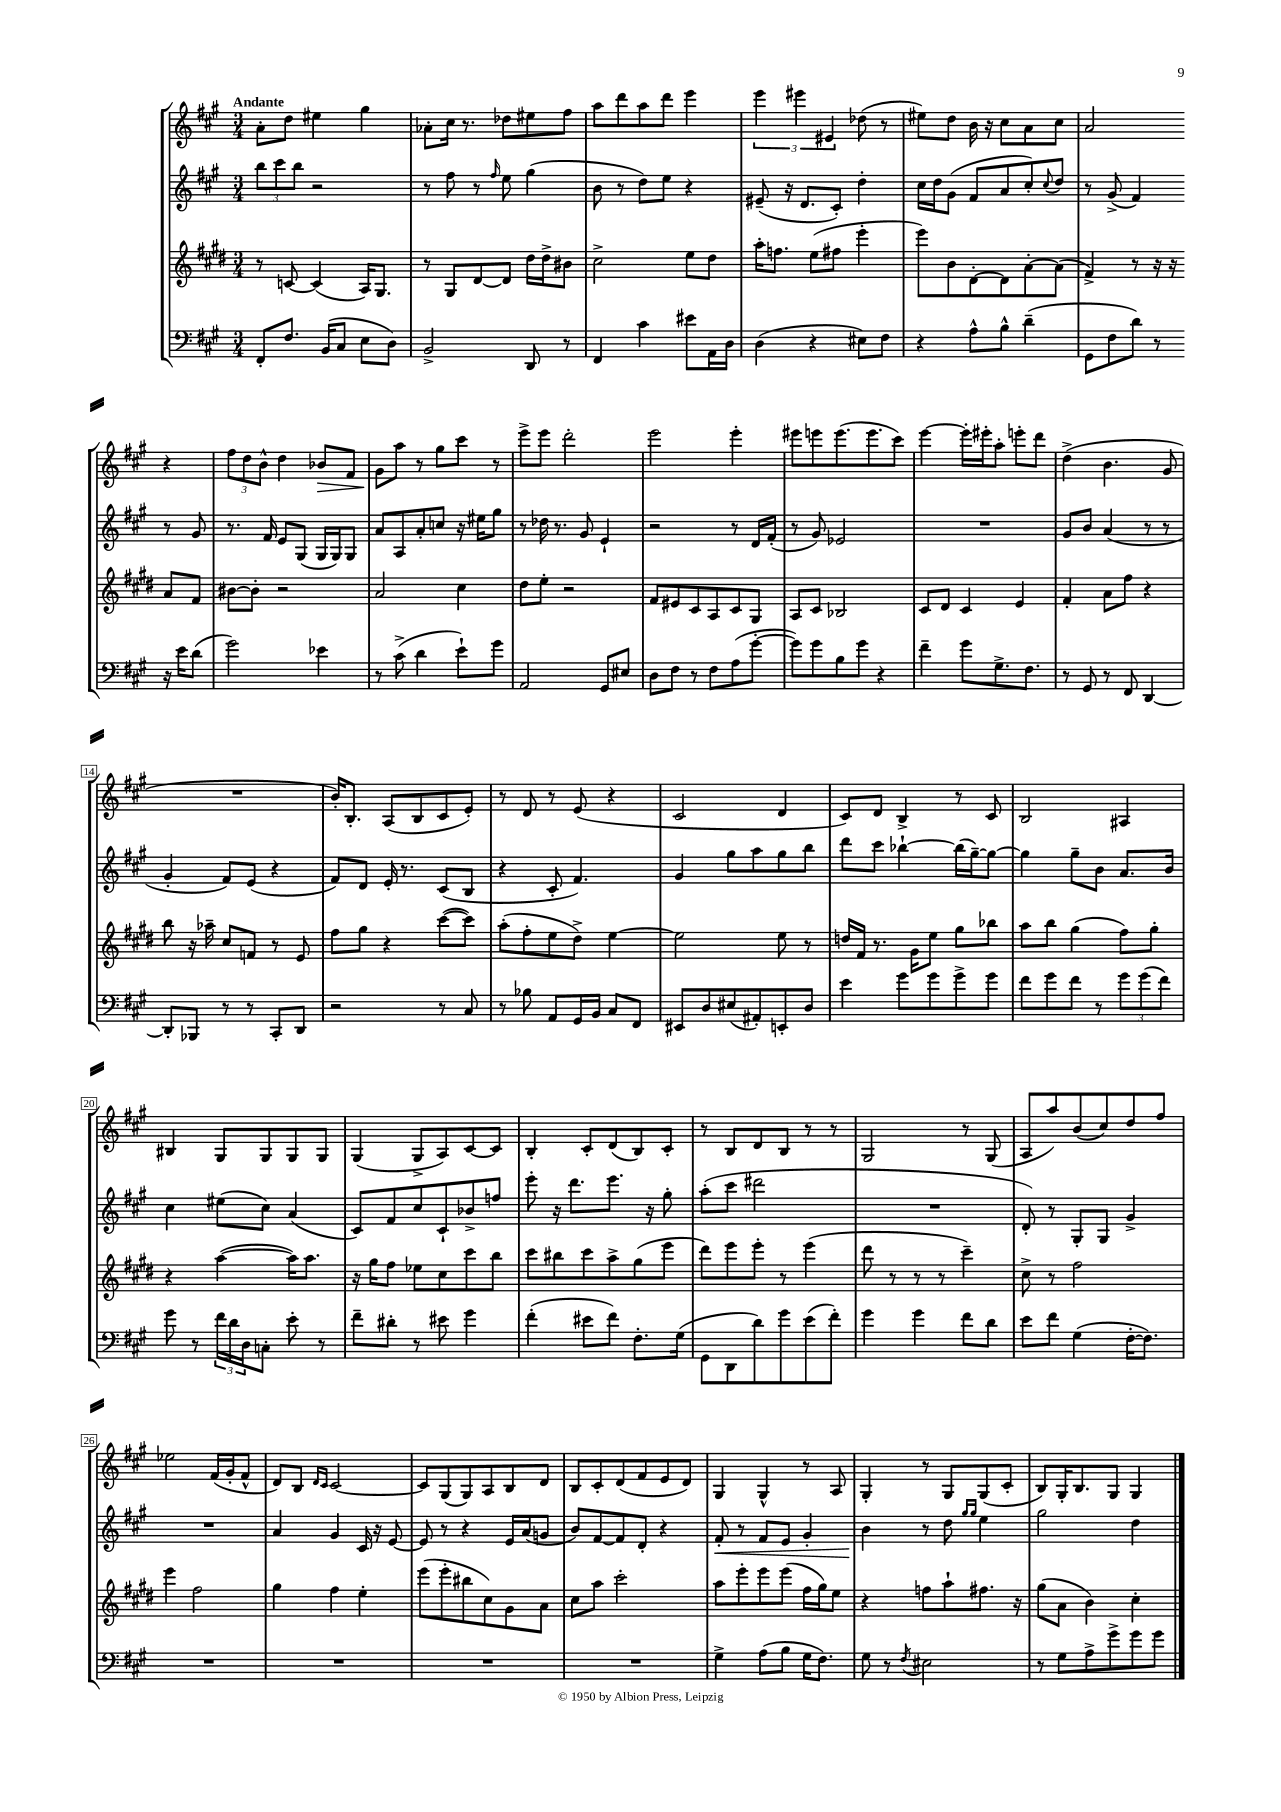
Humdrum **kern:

**kern	**kern	**kern	**kern
*staff4	*staff3	*staff2	*staff1
*clefF4	*clefG2	*clefG2	*clefG2
*k[f#c#g#]	*k[f#c#g#d#]	*k[f#c#g#]	*k[f#c#g#]
*M3/4	*M3/4	*M3/4	*M3/4
8FF#'/L	8r	12bb\L	8a'\L
.	.	12ccc#\	.
8.F#/J	[8c/	.	8dd\J
.	.	12bb\J	.
.	(4c/]	2r	4ee#\
(16BB/LK	.	.	.
8C#/J	.	.	.
8E\L	16A/LK)	.	4gg#\
.	8.G#/J	.	.
8D\J)	.	.	.
=	=	=	=
2BB^/	8r	8r	8a-'\L
.	8G#/L	8ff#\	16cc#\Jk
.	.	.	8.r
.	[8d#/	8r	.
.	.	16qqff#/	.
.	8d#/]J	8ee\	8dd-\L
8DD/	16dd#\LL	(4gg#\	8ee#\
.	16dd#^\J	.	.
8r	8b#\J	.	8ff#\J
=	=	=	=
4FF#/	2cc#^\	8b\	8aa\L
.	.	8r	8ddd\
4c#\	.	8dd\L)	8aa\
.	.	8ee\J	8ddd\J
8e#\L	8ee\L	4r	4eee\
16AA\L	8dd#\J	.	.
16D\JJ	.	.	.
=	=	=	=
(4D\	16aa'\LK	(8e#~/	6eee\
.	8.ff\J	.	.
.	.	16r	.
.	.	.	6eee#\
.	.	8.d/L	.
4r	(8ee\L	.	.
.	.	.	6e#/
.	8ff#\J	8c#'/J)	.
8E#\L)	4eee'\	4dd'\	(8dd-\
8F#\J	.	.	8r
=	=	=	=
4r	8eee\L)	16cc#\LL	8ee#\L)
.	.	16dd\J	.
.	8b\	(8g#\J	8dd\J
8A^^\L	[8d#'\	8f#/L	16b\
.	.	.	16r
8B^^\J	8d#\]	8a/	8cc#\L
(4d~\	[8a'\	8cc#'/)	8a\
.	.	8qqcc#/	.
.	(8a\]J	8dd/J	8cc#\J
=	=	=	=
8GG#\L	4f#^/)	8r	2a/
8F#\	.	(8g#^/	.
8d\J)	8r	4f#/)	.
8r	16r	.	.
.	16r	.	.
16r	8a/L	8r	4r
16e\LK	.	.	.
(8d\J	8f#/J	8g#/	.
=	=	=	=
2g#\)	[8b#\L	8.r	12ff#\L
.	.	.	12dd\
.	8b#'\]J	.	.
.	.	.	12b^^\J
.	.	16f#/	.
.	2r	8e/L	4dd\
.	.	(8G#/J	.
4e-\	.	16G#/LL	8b-/L
.	.	16G#/J)	.
.	.	8G#/J	8f#/J
=	=	=	=
8r	2a/	8a/L	8g#\L
(8c#^\	.	8A/	8aa\J
4d\	.	8a'/	8r
.	.	8cc/J	8gg#\L
8e`\L)	4cc#\	16r	8ccc#\J
.	.	16ee#\LK	.
8g#\J	.	8gg#\J	8r
=	=	=	=
2AA/	8dd#\L	8r	8eee^\L
.	8ee'\J	16dd-\	8eee\J
.	.	8.r	.
.	2r	.	2ddd'\
.	.	8g#/	.
8GG#/L	.	4e`/	.
8E#/J	.	.	.
=	=	=	=
8D\L	8f#/L	2r	2eee\
8F#\J	8e#/	.	.
8r	8c#/	.	.
8F#\L	8A/	.	.
(8A\	8c#/	8r	4eee'\
[8g#'\J	8G#/J	16d/LL	.
.	.	(16f#'/JJ	.
=	=	=	=
8g#\]L)	8A/L	8r	8eee#\L
8g#\	8c#/J	8g#/)	8eee\
8B\	2B-/	2e-/	(8.eee\
8g#\J	.	.	.
.	.	.	8.eee\
4r	.	.	.
.	.	.	8ccc#\J)
=	=	=	=
4f#~\	8c#/L	2.r	[4eee\
.	8d#/J	.	.
8g#\L	4c#/	.	16eee'\]LL
.	.	.	16eee#'\J
8.G#^\	.	.	8aa'\J
.	4e/	.	8eee'\L
8.F#\J	.	.	.
.	.	.	8ddd\J
=	=	=	=
8r	4f#'/	8g#/L	(4dd^\
8GG#/	.	8b/J	.
8r	8a\L	(4a/	4.b\
8FF#/	8ff#\J	.	.
[4DD/	4r	8r	.
.	.	8r	8g#/
=	=	=	=
8DD'/]L	8bb\	4g#'/	2.r
8BBB-/J	16r	.	.
.	16aa-~\	.	.
8r	8cc#/L	8f#/L)	.
8r	8f/J	(8e/J	.
8CC#'/L	8r	4r	.
8DD/J	8e/	.	.
=	=	=	=
2r	8ff#\L	8f#/L)	16b'/LK)
.	.	.	8.B'/J
.	8gg#\J	8d/J	.
.	4r	16e'/	(8A/L
.	.	8.r	.
.	.	.	8B/
8r	([8ccc#\L	(8c#/L	8c#/
8C#/	8ccc#\]J)	8B/J	8e'/J)
=	=	=	=
8r	(8aa'\L	4r	8r
8B-\	8ff#'\	.	8d/
8AA/L	8ee\	8c#'/	8r
16GG#/L	8dd#^\J)	4.f#/)	(8e/
16BB/JJ	.	.	.
8C#/L	[4ee\	.	4r
8FF#/J	.	.	.
=	=	=	=
8EE#/L	2ee\]	4g#/	2c#/
8D/	.	.	.
(8E#/	.	8gg#\L	.
8AA#'/)	.	8aa\	.
8EE'/	8ee\	8gg#\	4d/
8D/J	8r	8bb\J	.
=	=	=	=
4e\	16dd/LL	8ddd\L	8c#/L)
.	16f#/JJ	.	.
.	8.r	8ccc#\J	8d/J
8g#\L	.	[4bb-`\	4B^/
.	16g#\LK	.	.
8g#\	8ee\J	.	.
8g#^\	8gg#\L	(16bb-\]LL	8r
.	.	[16gg#~\J)	.
8g#\J	8bb-\J	8gg#\_J	8c#/
=	=	=	=
8f#\L	8aa\L	4gg#\]	2B/
8g#\	8bb\J	.	.
8f#\J	(4gg#\	8gg#~\L	.
8r	.	8b\J	.
12g#\L	8ff#\L)	8.a/L	4A#/
(12g#\	.	.	.
.	8gg#'\J	.	.
12f#\J)	.	.	.
.	.	16b/Jk	.
=	=	=	=
8g#\	4r	4cc#\	4B#/
8r	.	.	.
24f#\LL	([4aa\	(8ee#\L	8G#/L
24d\	.	.	.
24D\J	.	.	.
8C'\J	.	8cc#\J)	8G#/
8e'\	16aa\]LK)	(4a/	8G#/
.	8.aa\J	.	.
8r	.	.	8G#/J
=	=	=	=
8f#~\L	16r	8c#/L)	(4G#/
.	16gg#\LK	.	.
8d#'\J	8ff#\J	8f#/	.
8r	8ee-\L	8cc#/	8G#^/L
8e#\	8cc#\	8c#`/	8A/)
4g#\	8ccc#\	8b-^/	[8c#/
.	8bb\J	8ff/J	8c#/]J
=	=	=	=
(4f#'\	8ccc#\L	8eee'\	4B'/
.	8bb#\	16r	.
.	.	8.ddd\L	.
8e#\L	8ccc#\	.	8c#'/L
8f#\J)	8aa^\	8.eee\J	(8d/
8.F#'\L	(8gg#\	.	8B/)
.	.	16r	.
.	8eee\J	8gg#'\	8c#'/J
(16G#\Jk	.	.	.
=	=	=	=
8GG#\L	8ddd#\L)	(8aa'\L	8r
8DD\	8eee\	8ccc#\J	8B/L
8d\)	8eee'\J	2ddd#\	8d/
8g#\	8r	.	8B/J
(8e\	(4eee\	.	8r
8f#'\J)	.	.	8r
=	=	=	=
4g#\	8ddd#\	2.r	2G#/
.	8r	.	.
4g#\	8r	.	.
.	8r	.	.
8f#\L	4ccc#~\)	.	8r
8d\J	.	.	(8G#/
=	=	=	=
8e\L	8cc#^\	8d'/)	8A/L
8f#\J	8r	8r	8aa/)
(4G#\	2ff#\	8G#'/L	(8b/
.	.	8G#/J	8cc#/)
[16F#'\LK	.	4g#^/	8dd/
8.F#\]J)	.	.	.
.	.	.	8ff#/J
=	=	=	=
2.r	4eee\	2.r	2ee-\
.	2ff#\	.	.
.	.	.	(16f#/LL
.	.	.	16g#'/J
.	.	.	8f#^^/J
=	=	=	=
2.r	4gg#\	4a/	8d/L)
.	.	.	8B/J
.	.	.	16qqd/LL
.	.	.	16qqc#/JJ
.	4ff#\	4g#/	[2c#/
.	4ee'\	16c#/	.
.	.	16r	.
.	.	[8e/	.
=	=	=	=
2.r	(8eee\L	8e/]	8c#/]L
.	8eee'\	8r	(8G#/
.	8bb#\	4r	8G#/)
.	8cc#\)	.	8A/
.	8g#\	16e/LL	8B/
.	.	(16a/J	.
.	8a\J	8g/J	8d/J
=	=	=	=
2.r	8cc#\L	8b/L)	8B/L
.	8aa\J	[8f#/	8c#'/
.	2ccc#'\	8f#/]	(8d/
.	.	8d'/J	8f#/
.	.	4r	8e/
.	.	.	8d/J)
=	=	=	=
4G#^\	8aa\L	8f#'/	4G#/
.	8eee'\	8r	.
(8A\L	8eee\	8f#/L	4G#^^/
8B\J	(8eee\J	8e/J	.
16G#\LK	16ff#\LL	4g#'/	8r
8.F#\J)	16gg#\J)	.	.
.	8ee\J	.	8A/
=	=	=	=
8G#\	4r	4b\	4G#'/
8r	.	.	.
8qF#/	.	.	.
2E#\	8ff\L	8r	8r
.	8aa`\	8dd\	8G#/L
.	.	16qqgg#/LL	.
.	.	16qqgg#/JJ	.
.	8.ff#\J	4ee\	(8G#/
.	.	.	8c#'/J
.	16r	.	.
=	=	=	=
8r	(8gg#\L	2gg#\	8B/L)
8G#\L	8a\J	.	16G#'/K
.	.	.	8.B/
8A^\	4b\)	.	.
8g#^\	.	.	8G#/J
8g#\	4cc#'\	4dd\	4G#/
8g#\J	.	.	.
==	==	==	==
*-	*-	*-	*-
